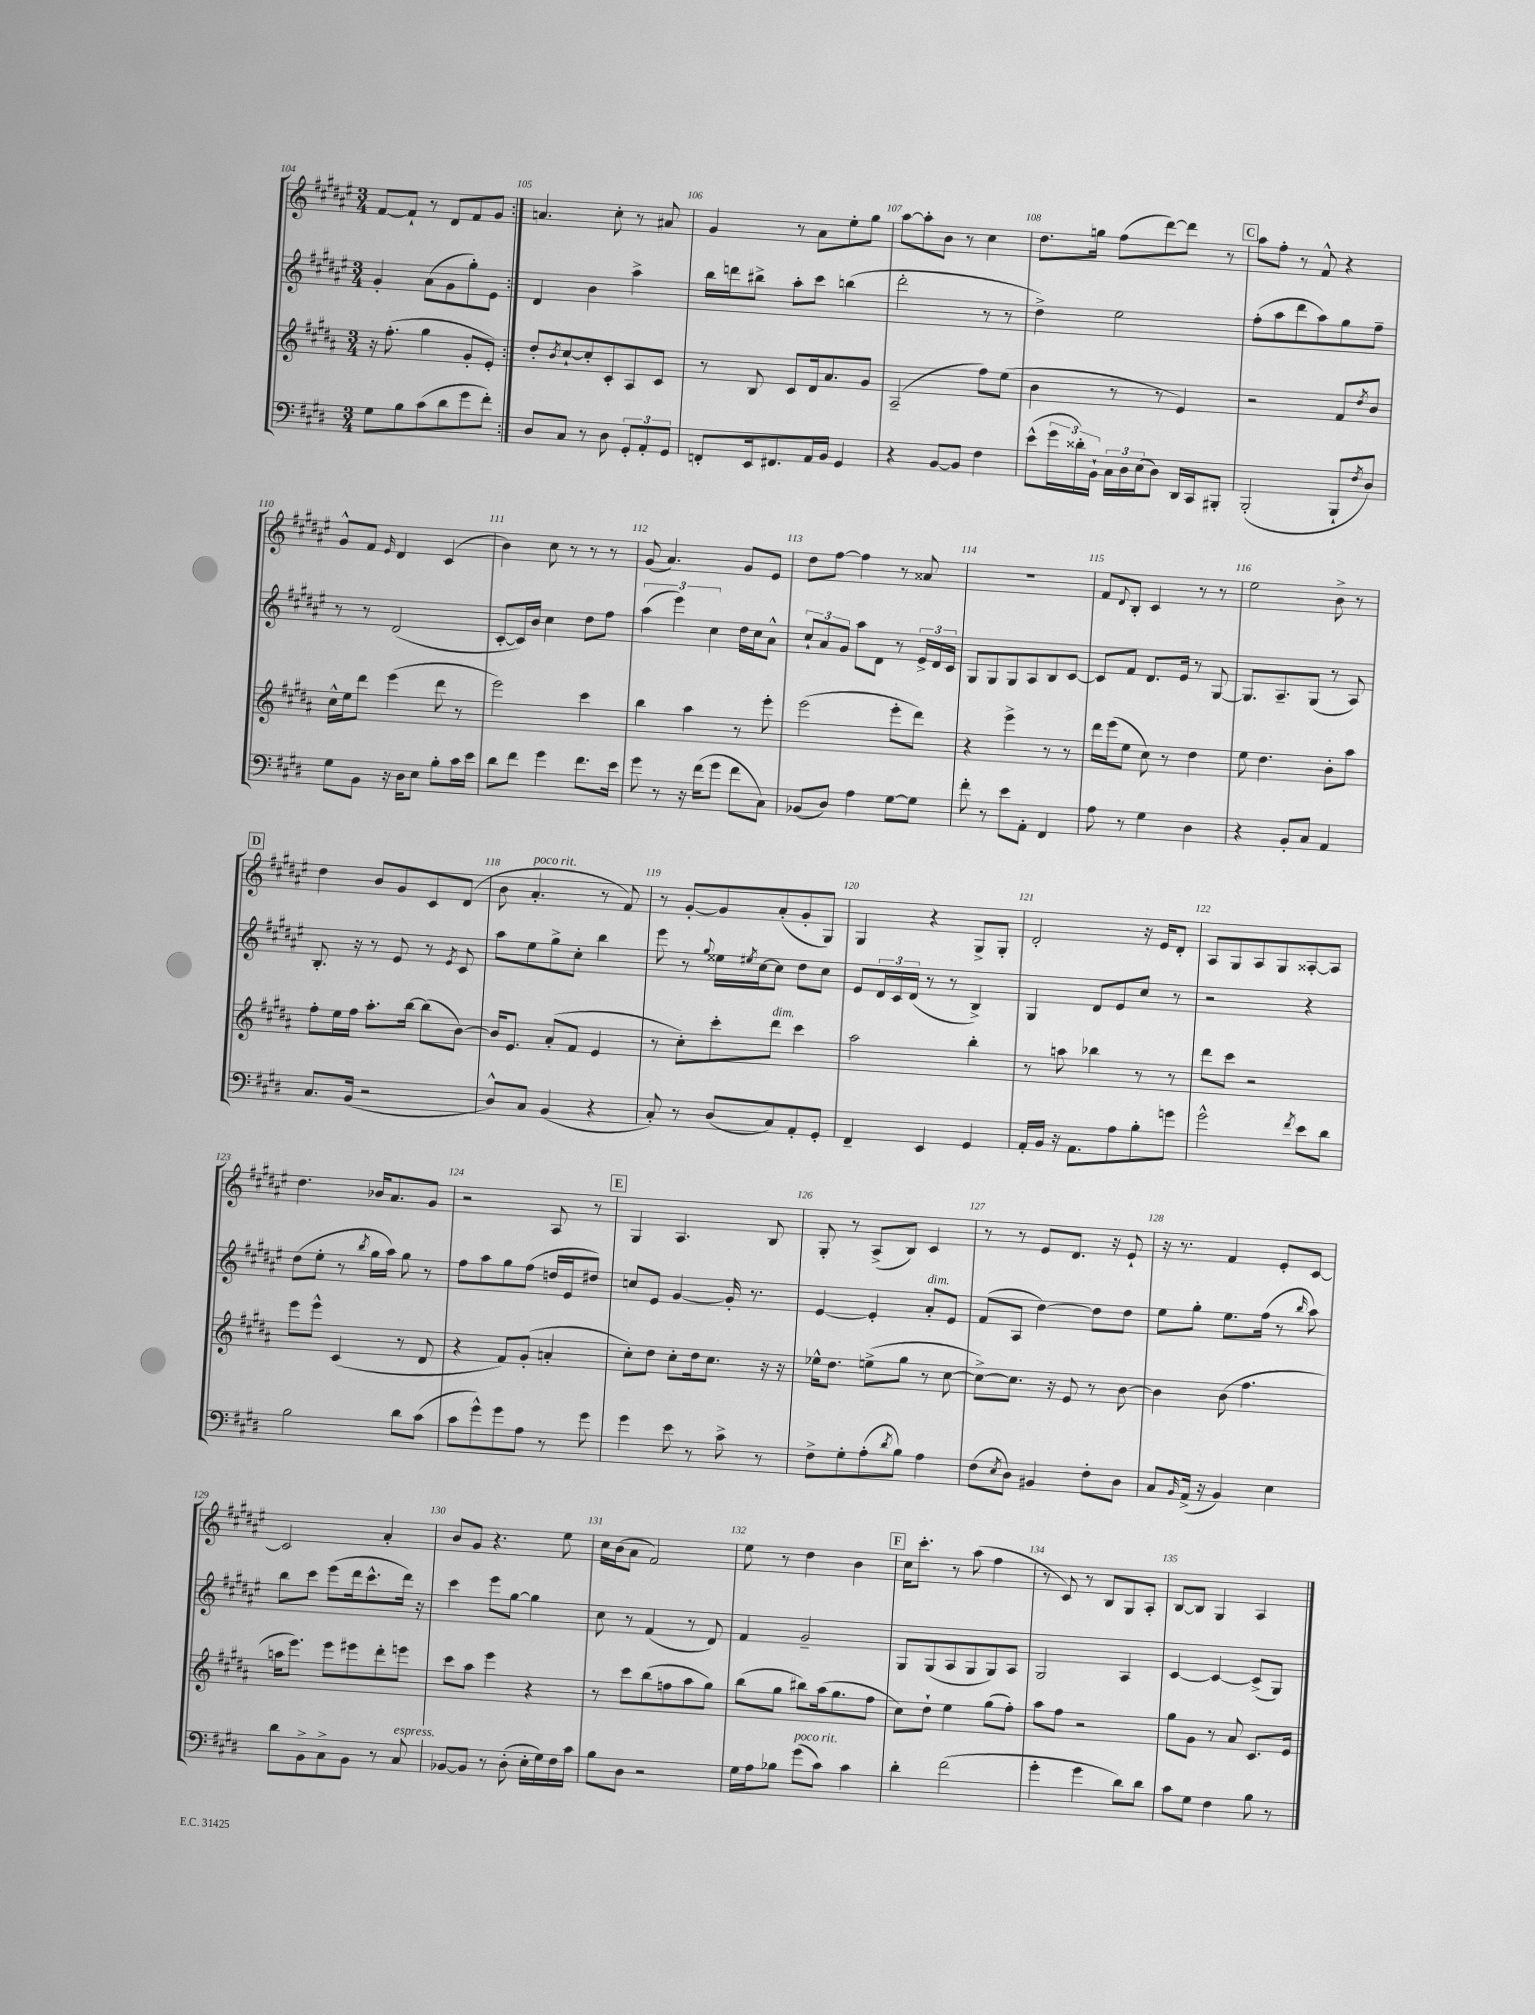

**kern	**kern	**kern	**kern
*staff4	*staff3	*staff2	*staff1
*clefF4	*clefG2	*clefG2	*clefG2
*k[f#c#g#d#]	*k[f#c#g#d#a#]	*k[f#c#g#d#a#e#]	*k[f#c#g#d#a#e#]
*M3/4	*M3/4	*M3/4	*M3/4
8G#	16r	4g#'	[8f#
.	(8.ff#'	.	.
8B	.	.	8f#`]
(8c#	4gg#	(8a#	8r
8d#	.	8g#	8d#
8g#	8g#'	8gg#')	8f#
8f#')	8e')	8e#	8g#
=:|!	=:|!	=:|!	=:|!
8D#	8dd#'	4d#	4.a
.	8qb	.	.
8C#	[8cc#`	.	.
8r	8cc#']	4b	.
8D#	8c#'	.	8cc#'
12GG#'	8A#	4aa#^	8r
12AA'	.	.	.
.	8c#	.	8a#
12GG#	.	.	.
=	=	=	=
8FF'	8r	16bb	4g#
.	.	16ddd	.
16EE	8B	8bb#^	.
8.FF#	.	.	.
.	8c#	8aa#'	8r
16AA	16d#	8ccc#	8a#
16BB	8.a#	.	.
4GG#	.	(4bb	8ee#'
.	8g#	.	8gg#
=	=	=	=
4r	(2A#~	2ddd#'	[8aa#
.	.	.	8aa#']
[8BB	.	.	8b
8BB]	.	.	8r
4F#	8ff#)	8r	4cc#
.	(8ee	8r	.
=	=	=	=
(8e^^	4b	4dd#^)	8.dd#
24g#	.	.	.
24d##')	.	.	.
.	.	.	16gg
24BB`	.	.	.
24C#	8r	2ee#	(8ff#
24D#	.	.	.
(24E	.	.	.
8D#)	8r	.	[8ddd#)
16DD#	4e)	.	8ddd#]
16CC#	.	.	.
8BBB#'	.	.	8r
=	=	=	=
(2BBB'	2r	(8ff#'	8aa#
.	.	8aa#	8ff#'
.	.	8ddd#	8r
.	.	8aa#)	8f#^^
8BBB`	8f#	8gg#	4r
8qF#	8qdd#	.	.
8D#)	8b	8ff#~	.
=	=	=	=
8G#	16cc#^^	8r	8g#^^
.	16ee	.	.
8BB	8ddd#	8r	8f#
.	.	.	16qqe#
16r	(4eee	(2d#	4d#
16D#	.	.	.
8E	.	.	.
8B'	8ddd#	.	(4c#
16c#	8r	.	.
16e	.	.	.
=	=	=	=
8d#	2eee)	[8c#'	4b)
8f#	.	16c#])	.
.	.	16b	.
4g#	.	4cc#	8cc#
.	.	.	8r
8.f#	4ccc#	8dd#	8r
.	.	8ff#	8r
16e	.	.	.
=	=	=	=
8g#	4bb	(6aa#	(8g#
8r	.	.	4.a#)
.	.	6eee#)	.
16r	4aa#	.	.
(16f#	.	.	.
.	.	6cc#	.
8g#	.	.	.
8f#	8r	16dd#	8g#
.	.	16cc#	.
8C#)	8eee'	8a#^^	8e#
=	=	=	=
(8BB-	(2eee	12cc#`	8dd#
.	.	12a#	.
8D#)	.	.	[8ff#
.	.	12g#	.
4A	.	8aa#	4ff#]
.	.	8d#	.
[8G#	8eee'	8r	8r
8G#]	8ddd#)	24e#^	8a##
.	.	24d#	.
.	.	24c#	.
=	=	=	=
8f#'	4r	8G#	2.r
8r	.	8G#	.
8e	4eee^	8G#	.
8AA'	.	8A#	.
4FF#	8r	8B	.
.	8r	[8c#	.
=	=	=	=
8A	16ddd#	8c#]	8f#
.	(16eee	.	.
.	.	.	8qqd#
8r	8ee	8f#	8B'
4G#	8cc#)	8.d#	4c#
.	8r	.	.
.	.	16e#	.
4D#	4dd#	8r	8r
.	.	[8G#	8r
=	=	=	=
4r	8ee	8.G#]	2ee#
.	4.dd#	.	.
.	.	8.A#~	.
8BB'	.	.	.
8C#	.	(8G#	.
4AA	8b'	8r	8b^
.	8aa#	8A#)	8r
=	=	=	=
8.C#	8ff#'	8.B'	4dd#
.	16ee	.	.
(16BB	16ff#	16r	.
2r	8.aa#'	8r	8b
.	.	8e#	8g#
.	[16bb	.	.
.	(8bb]	8r	8c#
.	.	8qe#	.
.	[8b)	8c#	(8d#
=	=	=	=
8D#^^)	16b]	8aa#	8b
.	8.e	.	.
8C#	.	8ee#	4.a#'
(4BB	(8a#'	8gg#^	.
.	8f#	8cc#'	.
4r	4e	4bb	8r
.	.	.	8f#)
=	=	=	=
8C#')	8r	8eee#	8r
8r	8cc#')	8r	[8g#'
.	.	8qqgg#	.
(8D#	8ccc#'	16ee##	8g#]
.	.	8qee#	.
.	.	[16cc#	.
8C#)	8ddd#	8cc#]	(8a#'
8AA'	4ccc#	8dd#	8g#'
8GG#'	.	8cc#	8G#)
=	=	=	=
4FF#~	2aa#	8e#	4G#
.	.	24d#	.
.	.	24c#	.
.	.	(24d#	.
4EE	.	8r	4r
.	.	8r	.
4GG#	4bb'	4B^)	8G#^
.	.	.	8G#'
=	=	=	=
16AA'	8r	4G#	2d#'
16BB	.	.	.
16r	8aa	.	.
8.AA	.	.	.
.	4bb-	8d#	.
8A	.	8e#	.
8B'	8r	8cc#	16r
.	.	.	16e#
8g	8r	8r	8d#'
=	=	=	=
2g#^^	8ddd#	2r	8A#
.	8ccc#	.	8G#
.	2r	.	8A#
.	.	.	8G#
8qf#	.	.	.
8e	.	4r	[8A##'
8d#	.	.	8A##]
=	=	=	=
2B	8eee	(8dd#	4.dd#
.	8eee^^	8ee#'	.
.	(4c#	8r	.
.	.	8qbb	.
.	.	16gg#	16b-
.	.	16aa#)	8.a#
8d#	8r	8gg#	.
(8c#	8d#	8r	8g#
=	=	=	=
8c#	4r	8ff#	2r
8g#^^)	.	8aa#	.
8g#	8f#)	8gg#	.
8A	(8g#'	(8ff#	.
8r	4a'	16dd	8A#
.	.	16e#	.
8g#	.	8dd#)	8r
=	=	=	=
4g#	8cc#')	8cc	4G#
.	8dd#	8e#	.
8e	8cc#'	[4g#	4.A#
8r	16dd#	.	.
.	8.cc#	.	.
8c#^	.	16g#']	.
.	.	8.r	.
8r	16r	.	8B
.	16r	.	.
=	=	=	=
8F#^	16ee-^^	[4e#	8G#'
.	8.dd#	.	.
8G#'	.	.	8r
(8A'	(8ee^	4e#']	(8A#^
8qd#	.	.	.
8B)	8gg#	.	8B)
4A	8r	8a#'	4c#
.	[8cc#	8e#	.
=	=	=	=
(8F#	8cc#^_)	(8f#	8r
8qE	.	.	.
8D#)	8.cc#]	8A#	8r
4BB#	.	[4dd#)	8e#
.	16r	.	.
.	8e	.	8.d#
8F#'	8r	8dd#]	.
.	.	.	16r
8D#	[8b	8dd#	8e#`
=	=	=	=
8C#	4b]	8ee#	16r
.	.	.	8.r
16qqBB	.	.	.
(16AA^	.	8gg#'	.
16r	.	.	.
4BB)	(8b	8.ee#	4f#
.	4.ff#	.	.
.	.	(16ff#	.
4E	.	8r	8e#'
.	.	16qqbb	.
.	.	8aa#)	[8c#
=	=	=	=
8d#	16aa	8bb	2c#]
.	8.eee)	.	.
8BB^	.	8ccc#	.
8C#^	8eee	(8eee#	.
8BB	8eee#	16ddd#	.
.	.	8.ccc#^^	.
8r	8ddd#'	.	4a#'
8C#	8eee	16ddd#)	.
.	.	16r	.
=	=	=	=
[8BB-	8ccc#	4ccc#	8b
8BB-]	8aa#	.	8g#
8r	4eee	8eee#	4.r
(8D#'	.	[8gg#	.
16E'	4r	4gg#]	.
16G#)	.	.	.
16F#	.	.	8ee#
16c#	.	.	.
=	=	=	=
8B	8r	8cc#	16cc#
.	.	.	(16b
8D#	8ccc#	8r	8a#
2r	(8bb	(4f#	2f#)
.	8ff	.	.
.	8aa#	8r	.
.	8gg#)	8d#)	.
=	=	=	=
16G#	(8bb	4f#	8ee#
16A	.	.	.
8B-	8gg#	.	8r
(8g#	8bb#)	2g#~	4dd#
8c#)	(16aa#	.	.
.	8.gg#	.	.
4c#	.	.	4b
.	8ff#	.	.
=	=	=	=
4d#'	8cc#)	8G#	16cc#
.	.	.	8.ccc#'
.	8dd#`	(8G#	.
(2f#	4ee	8A#	8r
.	.	8G#	(8aa#
.	(8gg#	8G#)	4ff#
.	8ff#')	8A#	.
=	=	=	=
4g#'	8aa#	2G#	8r
.	8ff#	.	8c#)
4g#	2r	.	8r
.	.	.	8B
8d#)	.	4A#	8G#
8d#	.	.	8A#'
=	=	=	=
8c#	8gg#	[4c#	[8B
8G#	8g#	.	8B]
4F#	8r	4c#_	4G#
.	8a#	.	.
8B	8.c#	(8c#^]	4A#
8r	.	8G#)	.
.	16e	.	.
==	==	==	==
*-	*-	*-	*-
